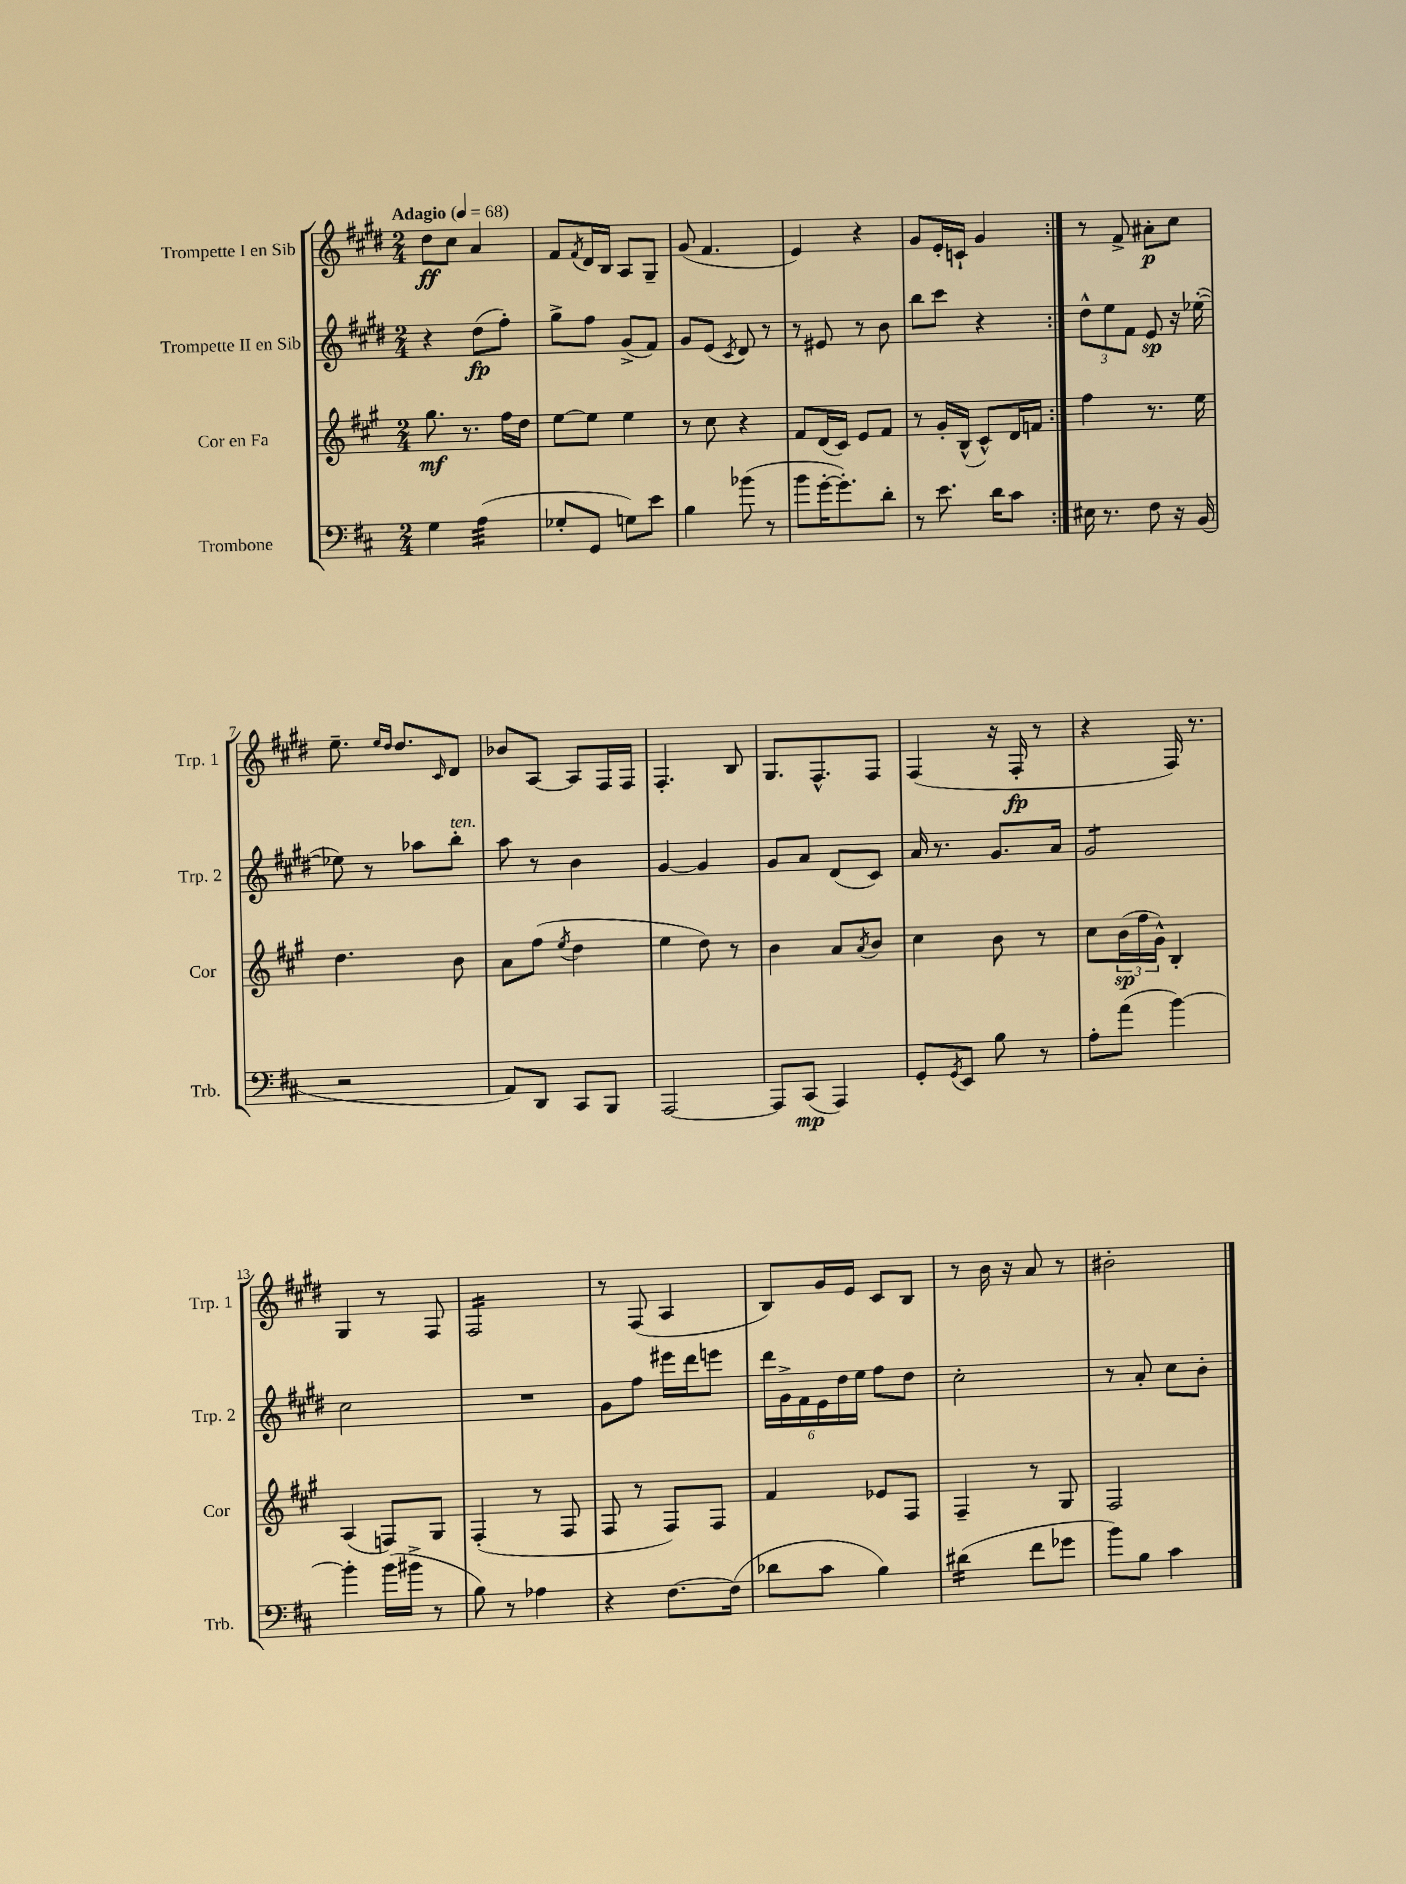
<<
\new StaffGroup <<
\new Staff = "s0" \with { instrumentName = "Trompette I en Sib" shortInstrumentName = "Trp. 1" } {
    \clef treble \key e \major \numericTimeSignature \time 2/4 \tempo "Adagio" 4 = 68
    \repeat volta 2 { dis''8\ff cis''8 a'4 |
    fis'8 \acciaccatura { fis'8 } dis'16 b16 a8 gis8-- |
    gis'8( fis'4. |
    e'4) r4 |
    gis'8 e'16-. c'16-! gis'4 | }
    r8 fis'8-> ais'8-.\p cis''8 |
    e''8.-- \grace { e''16 dis''16 } dis''8. \grace { cis'16 } dis'8 |
    bes'8 a8~ a8 fis16 fis16 |
    fis4.-. b8 |
    gis8. fis8.-^ fis8 |
    fis4( r16 fis16-.\fp r8 |
    r4 fis16) r8. |
    gis4 r8 fis8 |
    fis2:16 |
    r8 fis8( a4 |
    b8) gis'16 e'16 cis'8 b8 |
    r8 b'16 r16 a'8 r8 |
    bis'2-. \bar "|." |
}
\new Staff = "s1" \with { instrumentName = "Trompette II en Sib" shortInstrumentName = "Trp. 2" } {
    \clef treble \key e \major \numericTimeSignature \time 2/4
    \repeat volta 2 { r4 dis''8\fp( fis''8-.) |
    gis''8-> fis''8 gis'8->( fis'8) |
    gis'8 e'8( \acciaccatura { cis'8 } dis'8) r8 |
    r8 eis'8 r8 b'8 |
    b''8 cis'''8 r4 | }
    \tuplet 3/2 { dis''8-^ e''8 fis'8 } e'8\sp r16 ees''16~-.( |
    ees''8) r8 aes''8 b''8-.^\markup { \italic "ten." } |
    a''8 r8 b'4 |
    gis'4~ gis'4 |
    gis'8 a'8 dis'8( cis'8) |
    a'16 r8. gis'8. a'16 |
    gis'2:8 |
    cis''2 |
    R2 |
    gis'8 fis''8 eis'''16 dis'''16 e'''8 |
    \tuplet 6/4 { dis'''16 gis'16-> fis'16 e'16 dis''16 e''16 } fis''8 dis''8 |
    cis''2-. |
    r8 a'8-. cis''8 b'8-. \bar "|." |
}
\new Staff = "s2" \with { instrumentName = "Cor en Fa" shortInstrumentName = "Cor" } {
    \clef treble \key a \major \numericTimeSignature \time 2/4
    \repeat volta 2 { gis''8.\mf r8. fis''16 d''16 |
    e''8~ e''8 e''4 |
    r8 cis''8 r4 |
    fis'8 d'16( cis'16) e'8 fis'8 |
    r8 gis'16-. b16-^( cis'8-^) d'16 f'16 | }
    fis''4 r8. e''16 |
    d''4. b'8 |
    a'8 fis''8( \acciaccatura { e''8 } d''4 |
    e''4 d''8) r8 |
    b'4 a'8 \acciaccatura { a'8 } b'8 |
    cis''4 b'8 r8 |
    cis''8 \tuplet 3/2 { b'16\sp( fis''16 gis'16-^) } b4-. |
    a4( f8) gis8 |
    fis4-.( r8 fis8 |
    fis8 r8 fis8) fis8 |
    fis'4 ees'8 fis8 |
    fis4-- r8 gis8 |
    fis2 \bar "|." |
}
\new Staff = "s3" \with { instrumentName = "Trombone" shortInstrumentName = "Trb." } {
    \clef bass \key d \major \numericTimeSignature \time 2/4
    \repeat volta 2 { g4 a4:32( |
    ges8-. g,8 g8) e'8 |
    b4 bes'8( r8 |
    b'8 g'16~-. g'8.-.) d'8-. |
    r8 e'8. d'16 cis'8 | }
    eis16 r8. fis8 r16 b,16( |
    r2 |
    a,8) d,8 cis,8 b,,8 |
    a,,2~ |
    a,,8 cis,8\mp( a,,4) |
    g,8-. \acciaccatura { g,8 } e,8 b8 r8 |
    a8-. a'8( b'4~) |
    b'4-. b'16( bis'16-> r8 |
    b8) r8 aes4 |
    r4 fis8.~ fis16( |
    des'8 cis'8 b4) |
    dis'4:16( fis'8 ges'8 |
    b'8) b8 cis'4 \bar "|." |
}
>>
>>
